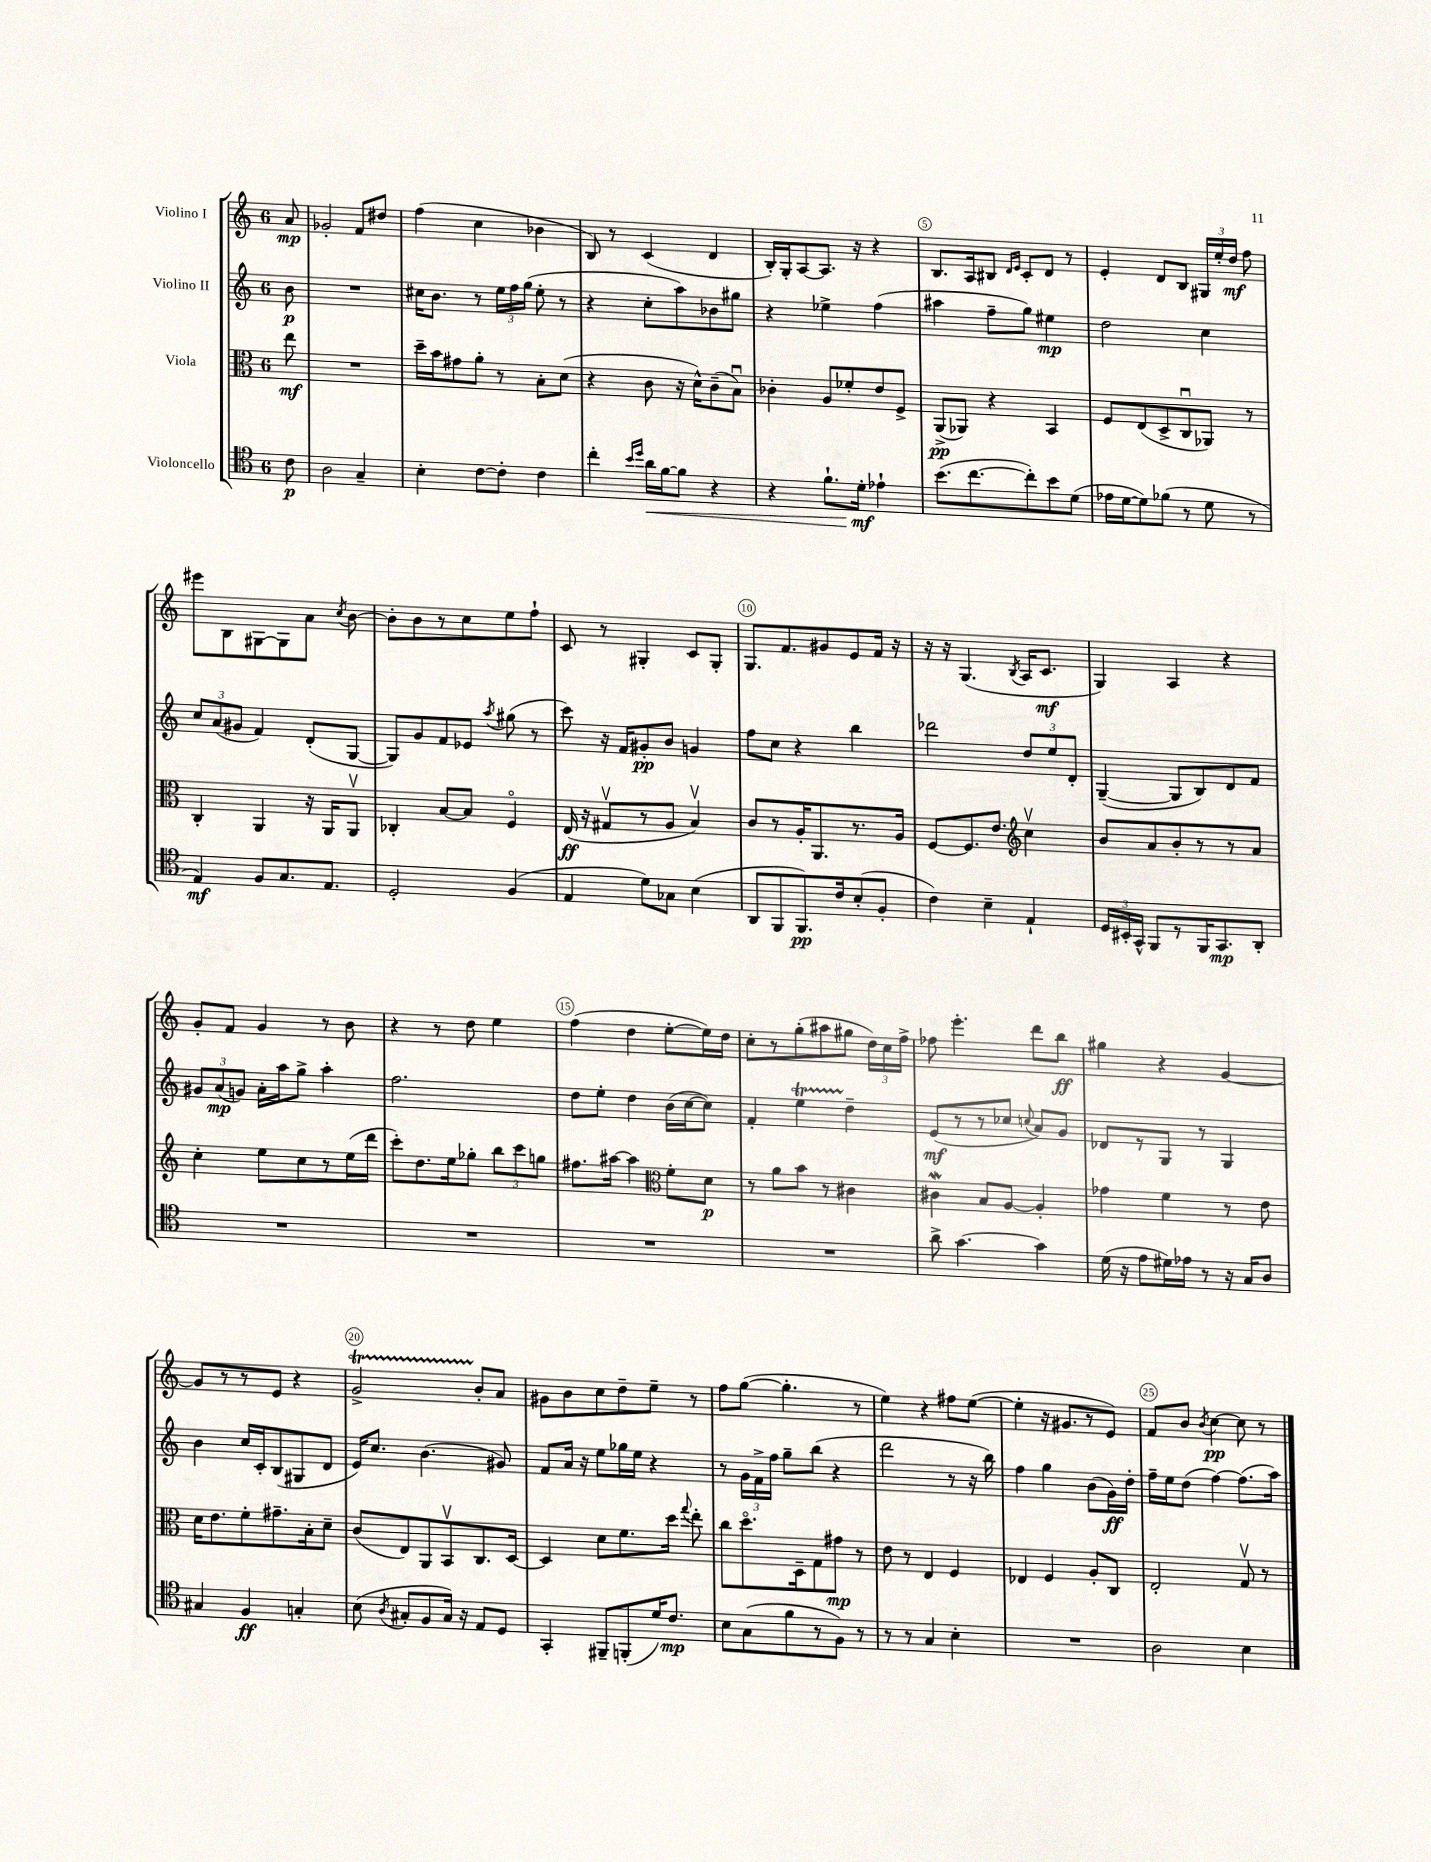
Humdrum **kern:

**kern	**kern	**kern	**kern
*staff4	*staff3	*staff2	*staff1
*clefC4	*clefC3	*clefG2	*clefG2
*k[]	*k[]	*k[]	*k[]
*M6/8	*M6/8	*M6/8	*M6/8
8c	8ee	8b	8a
=	=	=	=
2A	2.r	2.r	2g-'
4G~	.	.	8f
.	.	.	8dd#
=	=	=	=
4B'	16dd~	16cc#	(4ff
.	16b	8.b	.
.	8g#	.	.
[8c	8a'	8r	4cc
8c']	8r	24ee	.
.	.	24ff	.
.	.	(24gg	.
4c	8B'	8ee'	4b-
.	(8d	8r	.
=	=	=	=
4cc'	4r	4r	8B)
.	.	.	8r
16qqb	.	.	.
16qqdd	.	.	.
16a	8c	8cc'	(4c
[16f	.	.	.
8f]	16r	8aa)	.
.	16d^^)	.	.
4r	(8c~	8b-	4d
.	8Bu)	8gg#	.
=	=	=	=
4r	4c-'	4r	16B')
.	.	.	16G'
.	.	.	[8A
8.f`	8A	4ee-^	8.A]
.	8f-'	.	.
16d'	.	.	16r
4e-`	8e	(4ff	4r
.	8F^	.	.
=	=	=	=
(8.b	(8AA^	4aa#	8.B
.	8AA-)	.	.
[8.cc	.	.	16A
.	4r	8ff~	8B#
.	.	.	16qqd
.	.	.	16qqe
8cc'])	.	8gg)	8c'
8b	4BB	4ee#	8d
(8d	.	.	8r
=	=	=	=
16e-	8F	2dd	4e'
[16d	.	.	.
8d])	(8E	.	.
(8f-	8D^	.	8d
8r	8Cu	.	8B
8d	8AA-)	4cc	24G#
.	.	.	24ee'
.	.	.	24dd
8r	8r	.	8ff
=	=	=	=
4E)	4C'	12cc	8eee#
.	.	(12a	.
.	.	.	8B
.	.	12g#	.
8F	4AA	4f)	[8G#
8.G	.	.	8G#]
.	16r	(8d'	8a
8.E	16AA	.	.
.	.	.	8qcc
.	8AAv	[8G	[8b
=	=	=	=
2D'	4C-'	8G])	8b']
.	.	8g	8b
.	[8B	8f	8r
.	8B]	8e-	8cc
.	.	8qaa	.
(4F	4Fo	(8gg#	8ee
.	.	8r	8ff`
=	=	=	=
4E	(16E	8ccc)	8c
.	16r	.	.
.	8G#v	16r	8r
.	.	16f	.
8d)	8r	8g#'	4G#'
8G-	8A	8b	.
(4B	4Bv)	4g	8c
.	.	.	8G#'
=	=	=	=
8AA	8c	8ff	8.G
8FF	8r	8cc	.
.	.	.	8.f
8.FF)	16A'	4r	.
.	8.AA	.	.
.	.	.	8g#
16c	.	.	.
(8B'	8.r	4bb	8e
8F'	.	.	16f
.	16A	.	16r
=	=	=	=
4c)	[8F	2ddd-	16r
.	.	.	16r
.	8.F]	.	(4.G
4B~	.	.	.
.	8.e	.	.
*	*clefG2	*	*
.	.	.	8qB
4E`	4ccv	12dd	16A
.	.	.	8.c
.	.	12ee	.
.	.	12d'	.
=	=	=	=
24D	8b	([4G~	4G)
24BB#'	.	.	.
24GG^^	.	.	.
8FF	8a	.	.
8r	8b'	8G]	4A
16FF	8r	8B)	.
8.GG	.	.	.
.	8r	8d	4r
8AA'	8a	8f	.
=	=	=	=
2.r	4cc'	12g#	8g'
.	.	(12a	.
.	.	.	8f
.	.	12g)	.
.	8ee	16a'	4g
.	.	16aa	.
.	8cc	8gg^	.
.	8r	4aa'	8r
.	(16ee	.	8b
.	16ddd	.	.
=	=	=	=
2.r	8ccc')	2.ff	4r
.	8.dd	.	.
.	.	.	8r
.	16ee	.	.
.	8gg-'	.	8dd
.	12bb	.	4ee
.	12ccc	.	.
.	12gg	.	.
=	=	=	=
2.r	8.ff#	8dd	(4ff
.	.	8ee'	.
.	[16aa#	.	.
.	4aa#]	4dd	4dd
*	*clefC3	*	*
.	8f'	(16b	[8ee'
.	.	[16cc	.
.	8d	8cc])	16ee])
.	.	.	16dd
=	=	=	=
2.r	8r	4f'	8cc'
.	8a	.	8r
.	8b	4ee	(8gg'
.	8r	.	8aa#
.	4c#	4dd~	8gg#
.	.	.	24dd)
.	.	.	24cc
.	.	.	24ff^
=	=	=	=
8a^	4c#	(8e	8ff-
[4.g	.	8r	4.eee'
.	8B	8r	.
.	[8A	8cc-	.
.	.	8qqcc	.
4g]	4A']	8a)	8ddd
.	.	8g	8bb
=	=	=	=
(16d	4g-	8d-	4gg#
16r	.	.	.
8e	.	8r	.
16d#)	4f	8G	4r
16e-	.	.	.
8r	.	8r	.
16r	8r	4G	[4g
16G	.	.	.
8A	8e	.	.
=	=	=	=
4G#	16d	4b	8g]
.	8.e	.	.
.	.	.	8r
4F	8f'	16cc	8r
.	.	16c'	.
.	8.g#~	(8B	8e
4G'	.	8G#	4r
.	16B'	.	.
.	8d~	8d	.
=	=	=	=
(8B	(8c	16e)	2g^
.	.	8.cc	.
8qA	.	.	.
8G#'	8E)	.	.
8F	8AA	(4.b	.
16G#)	8BBv	.	.
16r	.	.	.
8E	8.C	.	8b'
8D	.	8g#)	8a
.	[16D	.	.
=	=	=	=
4GG'	4D]	8f	8g#
.	.	16a	8b
.	.	16r	.
8FF#~	8d	8ee	8cc
(8FF'	8.f	16gg-	8dd~
.	.	16ee	.
16d)	.	4r	8ee~
8.c	16dd	.	.
.	8qqgg	.	.
.	8ee'	.	8r
=	=	=	=
8B	8cc	8r	8ff
(8G	8.ddo	24g	([8gg
.	.	24f^	.
.	.	24ff	.
8f	.	8gg~	4.gg']
.	16D~	.	.
8r	8G	(8bb	.
8F)	8g#	4r	.
8r	8r	.	8r
=	=	=	=
8r	8e	2ddd	4ee)
8r	8r	.	.
4G	4E	.	4r
4B'	4F	8r	8ff#
.	.	16r	([8ee
.	.	16bb)	.
=	=	=	=
2.r	4E-	4ff	4ee']
.	4F	4gg	16r
.	.	.	8.g#
.	8A'	(8b	8r
.	8C	16g)	8e)
.	.	16dd'	.
=	=	=	=
2A	2E'	16ff~	8f
.	.	16ee	.
.	.	(8dd	8b
.	.	.	8qb
.	.	[4ff)	[4cc
4B	8Gv	(8.ff]	8cc]
.	8r	.	8r
.	.	16aa)	.
==	==	==	==
*-	*-	*-	*-
